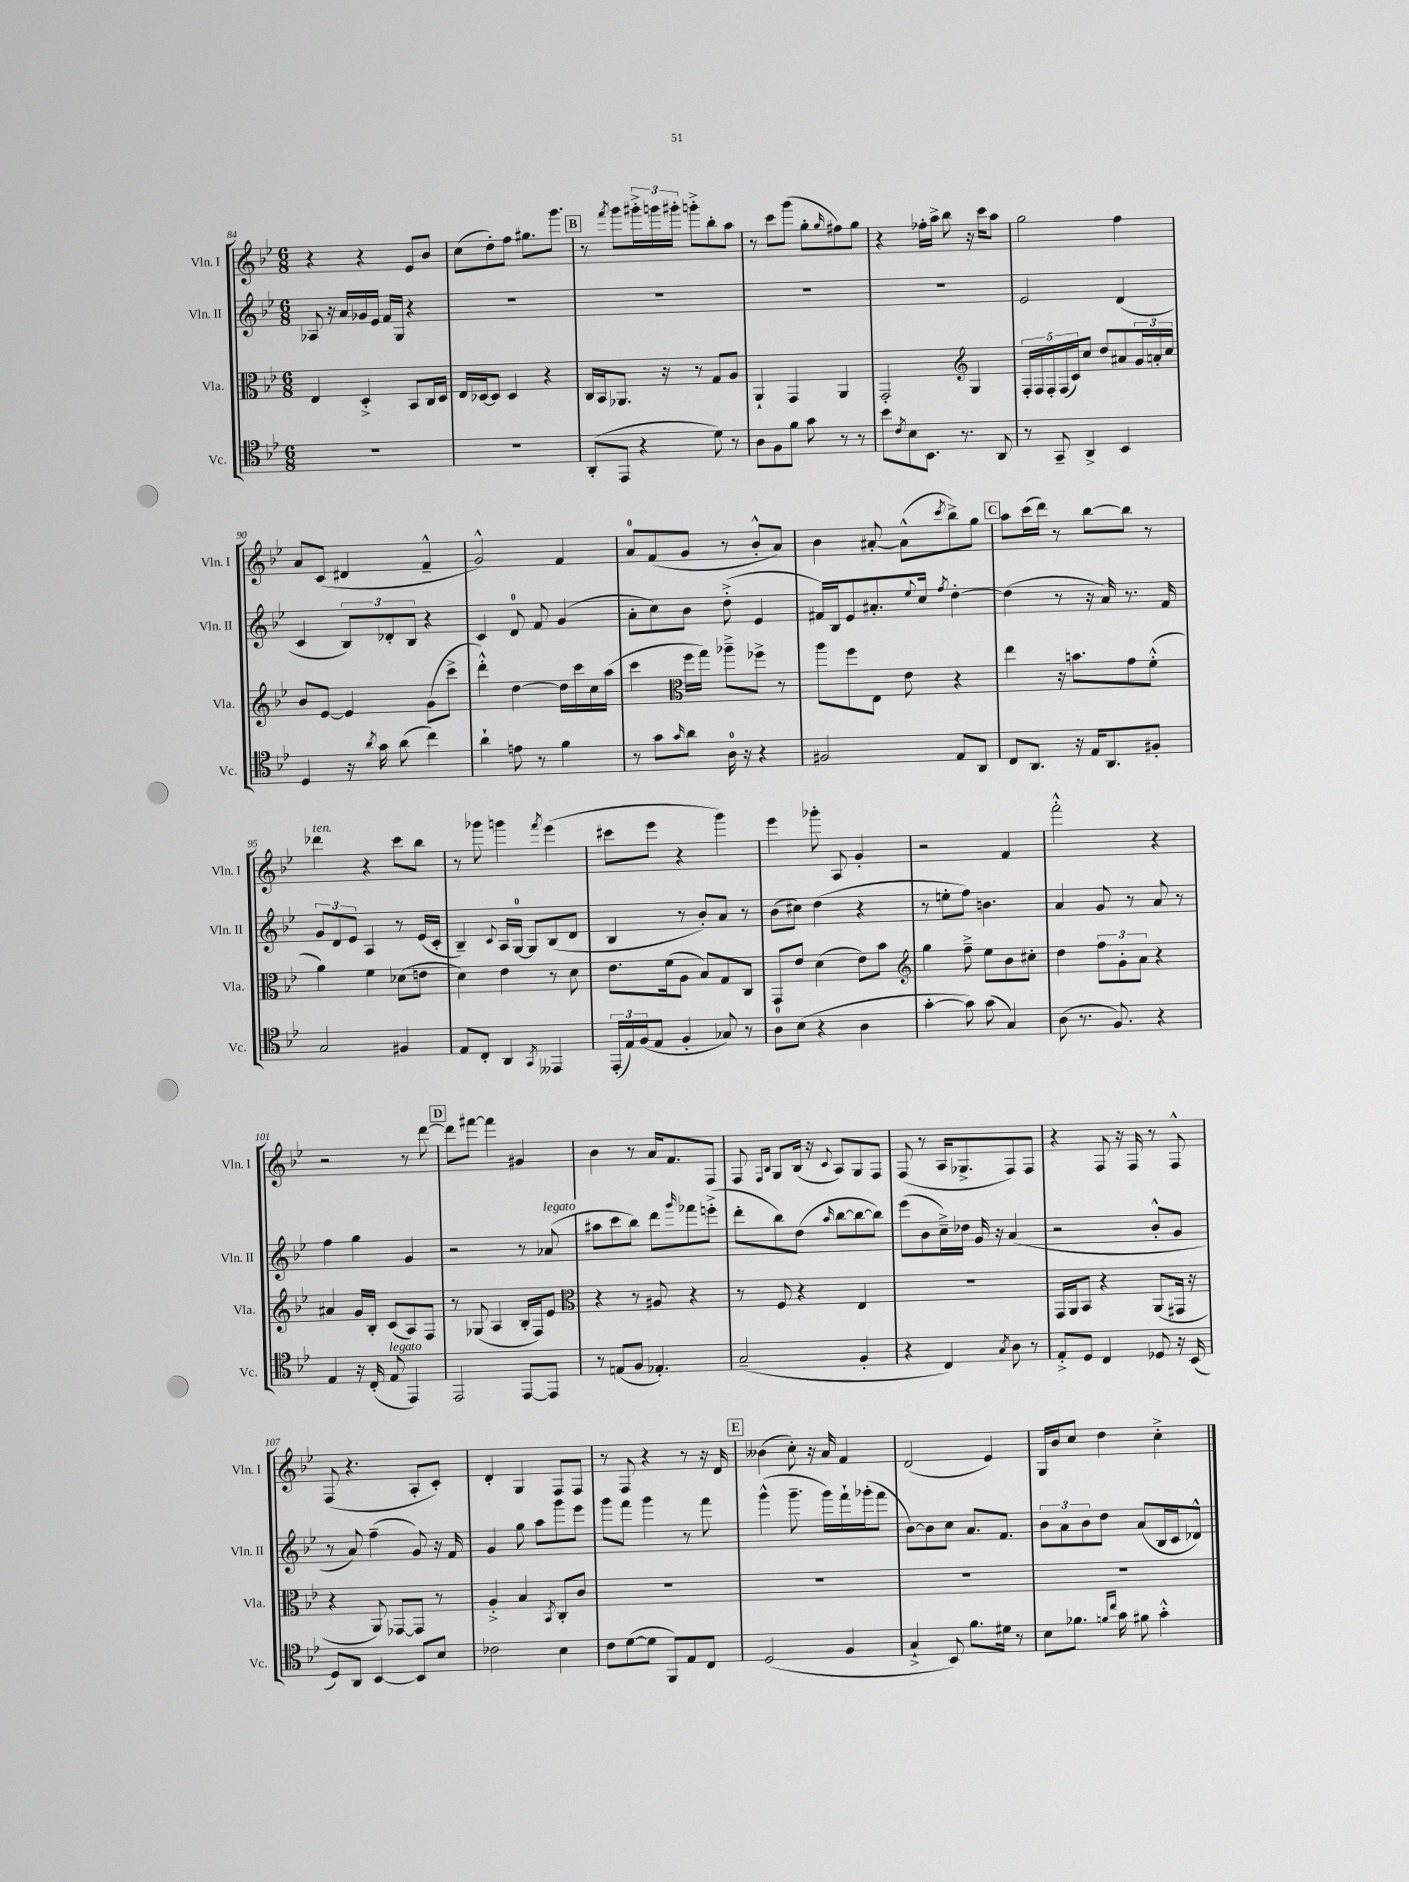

**kern	**kern	**kern	**kern
*staff4	*staff3	*staff2	*staff1
*clefC4	*clefC3	*clefG2	*clefG2
*k[b-e-]	*k[b-e-]	*k[b-e-]	*k[b-e-]
*M6/8	*M6/8	*M6/8	*M6/8
2.r	4E-	8A-	4r
.	.	16r	.
.	.	16a	.
.	4D'^	16g-	4r
.	.	16e-	.
.	.	16f	.
.	.	16G	.
.	8BB-	4r	8e-
.	16C	.	8b-
.	16D	.	.
=	=	=	=
2.r	16E-	2.r	(8cc
.	[16D-	.	.
.	8D-]	.	8dd')
.	4D-	.	8ff
.	.	.	8.gg#
.	4r	.	.
.	.	.	8.ggg
=	=	=	=
(8AA'	16C	2.r	8r
.	16BB-	.	.
.	.	.	8qfff
8EE-	8.AA-	.	8ggg
4r	.	.	24ggg#'^
.	.	.	24ggg
.	16r	.	.
.	.	.	24ggg#'
.	8r	.	8ggg'^
8d)	8G	.	8bb-'
8r	8A	.	8aa
=	=	=	=
8A	4AA`	2.r	8r
8F	.	.	8ccc
8f	4GG	.	(8ggg
8g	.	.	8gg'
.	.	.	16qqgg
8r	4AA	.	8ff#)
8r	.	.	8gg
=	=	=	=
8b-	2GG'	2.r	4r
8qc	.	.	.
8B-	.	.	.
8.BB-	.	.	16ff-'
.	.	.	16aa^
.	.	.	8bb-
8.r	.	.	.
*	*clefG2	*	*
.	4G	.	16r
.	.	.	16ccc
8AA	.	.	8aa
=	=	=	=
8r	20F'	2e-	2gg
.	20F	.	.
.	20F'	.	.
8GG~	.	.	.
.	(20F	.	.
.	20c)	.	.
4AA^	8cc	.	.
.	8dd	.	.
4BB-	8a#	(4d	4ff
.	24g	.	.
.	24a'	.	.
.	24cc	.	.
=	=	=	=
4D	8b-	4c	8a
.	[8e-	.	(8c
16r	4e-]	12B-)	4d#
8qa	.	.	.
16g	.	.	.
.	.	12d-'	.
(8a	.	.	.
.	.	12B-	.
4cc)	(8g	4r	4f~^^
.	8ccc^	.	.
=	=	=	=
4a`	4ddd'^^)	4c	2g^^)
8e	[4dd	8d	.
8r	.	8f	.
4f	16dd]	(4g	4f
.	16ccc	.	.
.	16cc	.	.
.	(16aa	.	.
=	=	=	=
8r	4ccc	8a'	8a
8g	.	8cc)	(8f
*	*clefC3	*	*
16qqg	.	.	.
8a	16ff	8b-	8g
.	16gg)	.	.
16A	8aa-~^	(8dd'^	8r
16r	.	.	.
4r	8ff-^	4e-	8b-'^^
.	8r	.	8a)
=	=	=	=
2F#	8aa	16f#)	4b-
.	.	16B-	.
.	8ff	8e-	.
.	8E-	8.a#'	[8a#'
.	8e-	.	(8a#^^]
.	.	8qqee-	.
.	.	16cc	.
.	.	8qff	8qccc
8E-	4r	[4dd'	8bb-^)
8AA	.	.	8gg
=	=	=	=
8C	4ee-	(4dd]	8aa
8.AA	.	.	(16ccc
.	.	.	16ddd)
.	16r	8r	8r
16r	8.b	.	.
16E-	.	16r	[8bb-
8.AA	.	16a)	.
.	8g	8.r	8bb-]
8F#'	(8f'^^	.	8r
.	.	16f	.
=	=	=	=
2G	4a)	12g	4ddd-
.	.	12d	.
.	.	12e-	.
.	4f	4A	4r
4F#	(8d-	8r	8ccc
.	8e	(16e-	8bb-
.	.	16c'	.
=	=	=	=
8E-	4d)	4B-~)	8r
8C'	.	.	8ggg-
.	.	8qqc	.
4AA	4e-	16A	4ggg
.	.	[16G	.
.	.	8G]	.
8qGG	.	.	8qfff
4EE--	8r	(8B-	(4eee-
.	8d	8d	.
=	=	=	=
(24EE-'	8.e-	4B-	8ccc#
24E-)	.	.	.
(24F	.	.	.
8E-	.	.	8eee-
.	(16f	.	.
4F'	8A	8r	4r
.	8B-)	8b-')	.
8G-)	8G	8a	4ggg)
8r	8C	8r	.
=	=	=	=
8A	8GG	(8b-	4eee-
(8B-	8e-	8cc#)	.
4r	(4d	(4dd	8ggg-'
.	.	.	8A
4A	8e-)	4r	4g'
.	8b-	.	.
=	=	=	=
*	*clefG2	*	*
[4g'	4gg	8r	2r
.	.	8ee'	.
8g])	8ff~^	8ff)	.
(8g	8ee-	4.b	.
4G)	8b-	.	4f
.	8cc#'	.	.
=	=	=	=
(8A	4dd	4a	2fff'^^
8.r	.	.	.
.	12ff	8g	.
8.F)	.	.	.
.	12g'	.	.
.	.	8r	.
.	12a	.	.
4r	4r	8a	4r
.	.	8r	.
=	=	=	=
4E-	4a#	4ff	2r
16r	16g	4gg	.
(16C'	16B-'	.	.
8E-	(8c	.	.
4EE-)	8A)	4g	8r
.	8F	.	[8ddd
=	=	=	=
2EE-	8r	2r	8ddd]
.	(8G-	.	[8fff#
.	4A	.	4fff#]
[8EE-	16B-'	8r	4g#
.	16F)	.	.
8EE-]	8e-	(8a-	.
=	=	=	=
*	*clefC3	*	*
8r	4r	8aa#	4b-
(8E	.	8ccc	.
8F	8r	8bb-)	8r
4.E-')	8A#	8ddd	16a
.	.	.	8.f
.	.	16qqggg	.
.	4r	8fff-	.
.	.	(8eee'^	8F
=	=	=	=
(2G~	8r	8ddd'	8F
.	.	.	16qqF
.	.	.	16qqB-
.	8F	8bb-)	8G
.	4r	(8dd	(16B-
.	.	.	16r
.	.	16qqaa	8qqc
.	.	[8bb-	8A)
4F'	4E-	8bb-_	8G
.	.	8bb-])	8F
=	=	=	=
4r	2.r	(8eee-	(8F
.	.	8b-	8r
4C)	.	16cc~^)	16A
.	.	16dd-	8.G-^
.	.	16g	.
.	.	16r	.
8qG	.	.	.
8A	.	(4a	8F)
8r	.	.	8F
=	=	=	=
8E-'^	16GG	2r	4r
.	16AA	.	.
8D	8BB-	.	.
4C	4r	.	8F
.	.	.	16r
.	.	.	16F
8D-	(8AA	8b-'^^	8r
16r	16GG#	8g	8F^^
(16BB-	16r	.	.
=	=	=	=
8D)	4r	8r	(8F
8AA	.	8a)	4.r
[4BB-	8AA)	(4ff~	.
.	[8GG-	.	.
8BB-]	8GG-]	8g)	8A'
8B-	8r	16r	8c')
.	.	16f	.
=	=	=	=
2c-	4A'^	4g	4d'
.	4B-	8gg	4G
.	.	8aa	.
.	8qBB-	.	.
4B-	8C'	8ggg	8F
.	8c	8eee-	8F
=	=	=	=
8c	2.r	8ggg	8r
([8d	.	8fff	8F
8d]	.	4ggg	4r
8FF)	.	.	.
8E-	.	8r	8r
8C	.	8fff	16r
.	.	.	16d
=	=	=	=
(2D	2.r	(4ggg^^	(4b--
.	.	8.ggg~	8cc')
.	.	.	16r
.	.	16ggg)	16a
4F	.	16fff`	4f
.	.	(16ggg-'	.
.	.	8fff	.
=	=	=	=
4G`^	2.r	[8b-)	(2d
.	.	8b-]	.
8BB-)	.	8cc	.
8.f	.	8.a	.
.	.	.	4e-)
16d#	.	8.f	.
8r	.	.	.
=	=	=	=
8B-	2.r	12b-	16G
.	.	.	16b-
.	.	12a	.
8.f-	.	.	8cc
.	.	12b-	.
.	.	8dd	4dd
16qqf	.	.	.
16qqcc	.	.	.
16g	.	.	.
8f#	.	(8a	.
4g'^^	.	16B-	4cc'^
.	.	16c	.
.	.	8d-^^)	.
==	==	==	==
*-	*-	*-	*-
